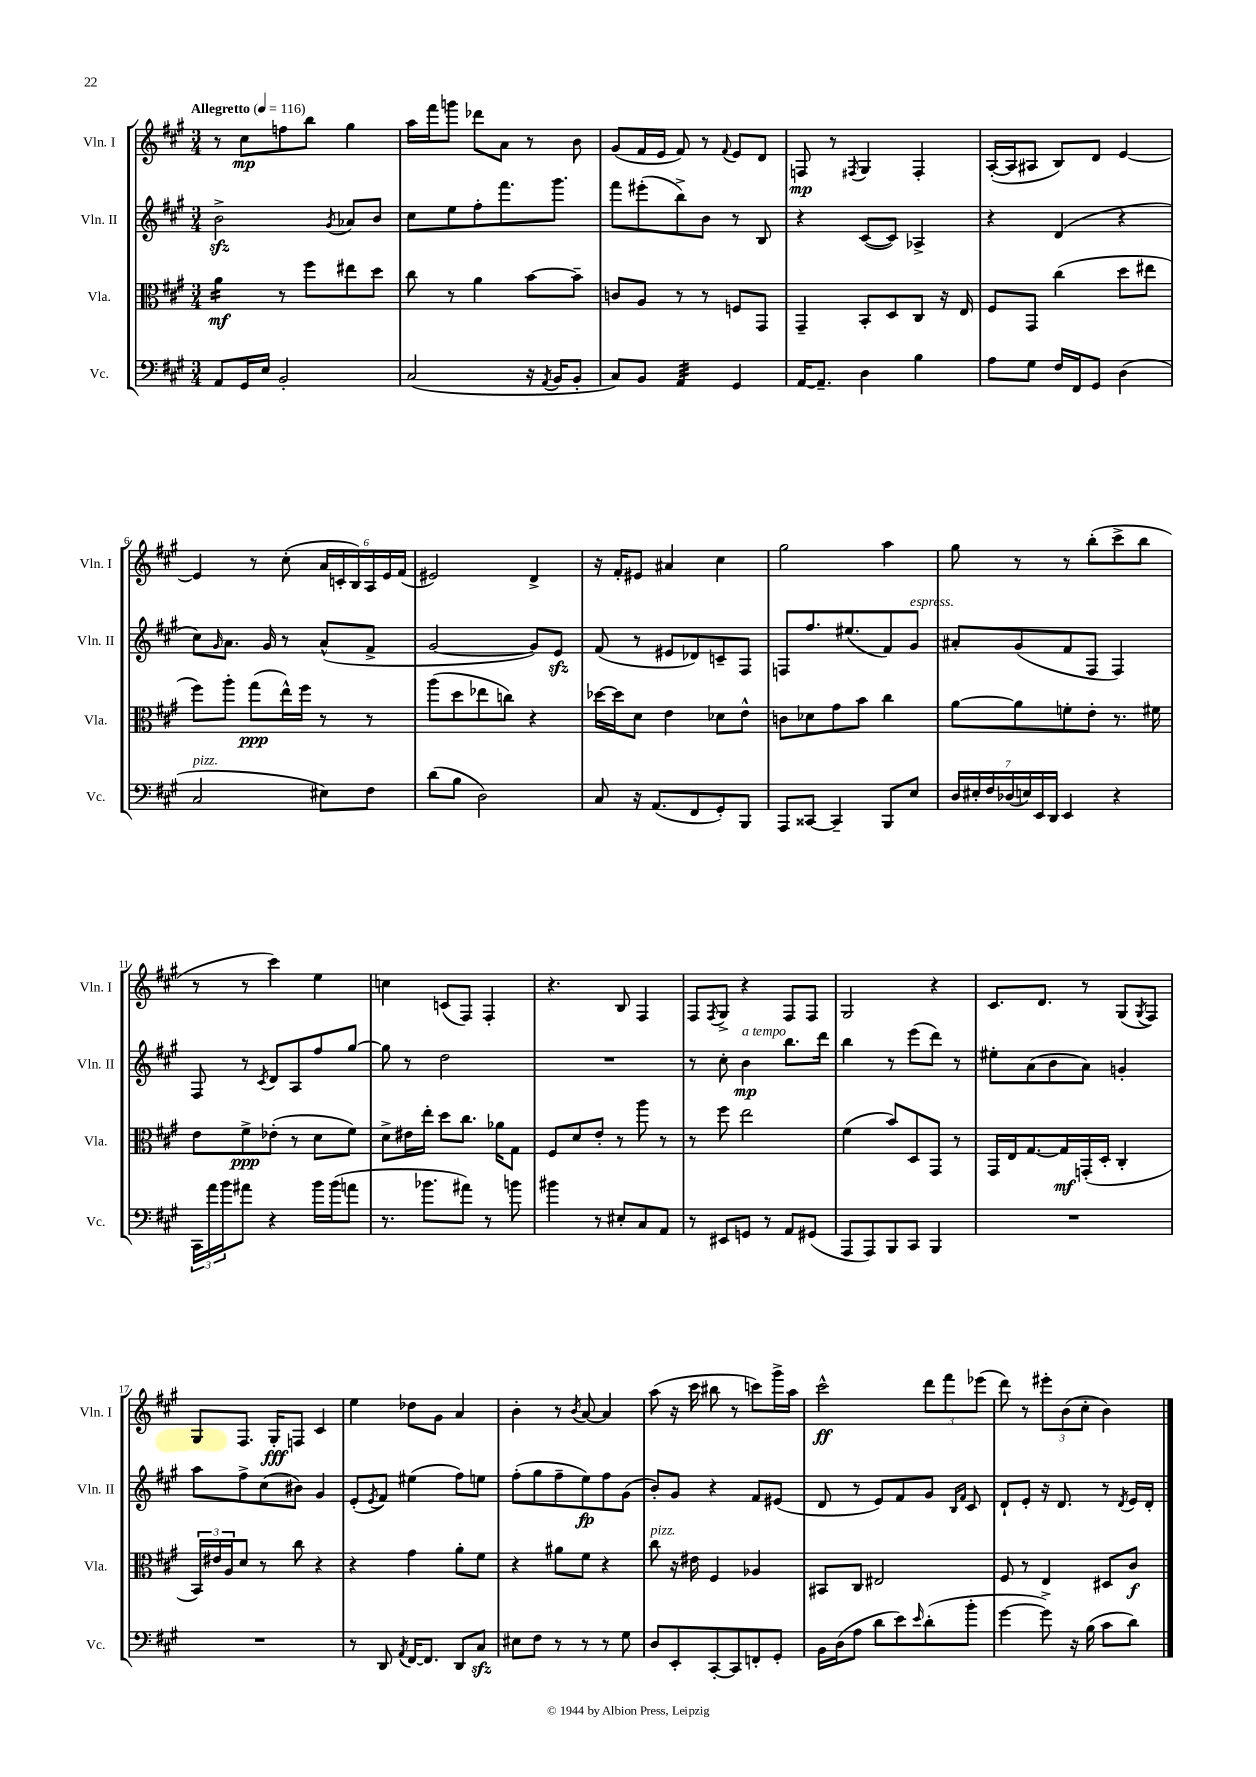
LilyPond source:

<<
\new StaffGroup <<
\new Staff = "s0" \with { instrumentName = "Vln. I" shortInstrumentName = "Vln. I" } {
    \clef treble \key a \major \numericTimeSignature \time 3/4 \tempo "Allegretto" 4 = 116
    r8 cis''8\mp f''8 b''8 gis''4 |
    a''16 fis'''16 g'''8 des'''8 a'8 r8 b'8 |
    gis'8( fis'16 e'16 fis'8) r8 \appoggiatura { fis'8 } e'8 d'8 |
    f8\mp r8 \acciaccatura { fis8 } gis4 fis4-. |
    a16~-.( a16 ais8 b8) d'8 e'4~ |
    e'4 r8 cis''8-.( \tuplet 6/4 { a'16 c'16-. b16) a16 e'16 fis'16( } |
    eis'2) d'4-> |
    r16 fis'16-. eis'8 ais'4 cis''4 |
    gis''2 a''4 |
    gis''8 r8 r8 b''8-.( cis'''8-> b''8 |
    r8 r8 cis'''4) e''4 |
    c''4 c'8( fis8) fis4-. |
    r4. b8 fis4 |
    fis8 \acciaccatura { fis8 } gis8-> r4 fis8 fis8 |
    gis2 r4 |
    cis'8. d'8. r8 gis8( \acciaccatura { gis8 } fis8) |
    gis8 fis8. gis16-.\fff f8 cis'4 |
    e''4 des''8 gis'8 a'4 |
    b'4-. r8 \acciaccatura { b'8 } a'8~ a'4 |
    a''8( r16 cis'''16 bis''8 r8 c'''8) gis'''16-> a''16 |
    cis'''2-^\ff \tuplet 3/2 { d'''8 fis'''8 ees'''8( } |
    d'''8) r8 \tuplet 3/2 { eis'''8-. b'8( cis''8-. } b'4) \bar "|." |
}
\new Staff = "s1" \with { instrumentName = "Vln. II" shortInstrumentName = "Vln. II" } {
    \clef treble \key a \major \numericTimeSignature \time 3/4
    b'2->\sfz \acciaccatura { gis'8 } aes'8 b'8 |
    cis''8 e''8 fis''8-. fis'''8. gis'''8. |
    fis'''8 eis'''8-.( b''8->) b'8 r8 b8 |
    r4 cis'8~( cis'8) aes4-> |
    r4 d'4( r4 |
    cis''8) \grace { gis'16 } a'8. gis'16 r8 a'8-^( fis'8-> |
    gis'2~ gis'8) e'8\sfz |
    fis'8( r8 eis'8 des'8) c'8-- fis8 |
    f8 fis''8. eis''8.( fis'8) gis'8^\markup { \italic "espress." } |
    ais'8-. gis'8( fis'8 fis8 fis4) |
    fis8 r8 \acciaccatura { cis'8 } d'8 a8 fis''8 gis''8~ |
    gis''8 r8 d''2 |
    R2. |
    r8 cis''8-. b'4\mp^\markup { \italic "a tempo" } b''8. d'''16 |
    b''4 r8 e'''8( d'''8) r8 |
    eis''8-. a'8( b'8 a'8) g'4-. |
    a''8 fis''8-> cis''8( bis'8) gis'4 |
    e'8-.( \acciaccatura { e'8 } fis'8) eis''4( fis''8) e''8 |
    fis''8-.( gis''8 fis''8-- e''8\fp) fis''8 gis'8( |
    b'8-.) gis'8 r4 fis'8 eis'8( |
    d'8 r8 e'8) fis'8 gis'8 \grace { b16 fis'16 } cis'8 |
    d'8-! e'8-. r16 d'8. r8 \acciaccatura { d'8 } e'16 d'16-. \bar "|." |
}
\new Staff = "s2" \with { instrumentName = "Vla." shortInstrumentName = "Vla." } {
    \clef alto \key a \major \numericTimeSignature \time 3/4
    a'4:16\mf r8 fis''8 eis''8 d''8 |
    cis''8 r8 a'4 b'8~ b'8-- |
    c'8 a8 r8 r8 f8 gis,8 |
    gis,4-- b,8-. d8 cis8 r16 e16 |
    fis8 gis,8 cis''4( d''8 eis''8 |
    fis''8) a''8-. gis''8\ppp( e''16-^) fis''16 r8 r8 |
    a''8( d''8 ees''8 c''8) r4 |
    des''16~ des''16 d'8 e'4 des'8 e'8-^ |
    c'8 des'8 gis'8 b'8 cis''4 |
    a'8~ a'8 f'8-. e'8-. r8. fis'16 |
    e'8 fis'8->\ppp ees'8-.( r8 d'8 fis'8) |
    d'8-> eis'16 e''16-. d''8 cis''8. aes'16 gis8 |
    fis8 d'8 e'8-. r8 a''8 r8 |
    r8 fis''8 e''2 |
    fis'4( b'8) d8 gis,8 r8 |
    gis,16 e16 gis8.~ gis16\mf g,16-.( d16-. cis4-. |
    \tuplet 3/2 { b,16) eis'16 a16 } d'8 r8 cis''8 r4 |
    r4 gis'4 a'8-. fis'8 |
    r4 ais'8 fis'8 r4 |
    cis''8^\markup { \italic "pizz." } r16 eis'16 fis4 aes4 |
    bis,8 cis8 eis2 |
    fis8 r8 e4 dis8 cis'8\f \bar "|." |
}
\new Staff = "s3" \with { instrumentName = "Vc." shortInstrumentName = "Vc." } {
    \clef bass \key a \major \numericTimeSignature \time 3/4
    a,8 gis,16 e16 b,2-. |
    cis2( r16 \acciaccatura { a,8 } b,16 b,8-. |
    cis8) b,8 a,4:32 gis,4 |
    a,16~ a,8.-- d4 b4 |
    a8 gis8 fis16 fis,16 gis,8 d4( |
    cis2^\markup { \italic "pizz." } eis8) fis8 |
    d'8( b8 d2) |
    cis8 r16 a,8.( fis,8 gis,8-.) b,,8 |
    a,,8 cisis,8~ cisis,4-- b,,8 e8 |
    \tuplet 7/4 { d16 eis16-. fis16 des16( e16) e,16 d,16 } e,4 r4 |
    \tuplet 3/2 { cis,16 a'16 b'16 } ais'8 r4 b'16 b'16( a'8 |
    r8. bes'8. ais'8) r8 b'8 |
    bis'4 r8 eis8-. cis8 a,8 |
    r8 eis,8 g,8 r8 a,8 gis,8( |
    a,,8 a,,8) b,,8 cis,8 b,,4 |
    R2. |
    R2. |
    r8 d,8 \acciaccatura { a,8 } fis,16~ fis,8. d,8 cis8\sfz |
    eis8 fis8 r8 r8 r8 gis8 |
    d8 e,8-. cis,8~-. cis,8 f,8-. gis,8-. |
    b,16 d16( a8 d'8 e'8) \grace { e'16 } d'8-.( b'8-. |
    gis'4~ gis'8->) r16 b16( cis'8 d'8) \bar "|." |
}
>>
>>
